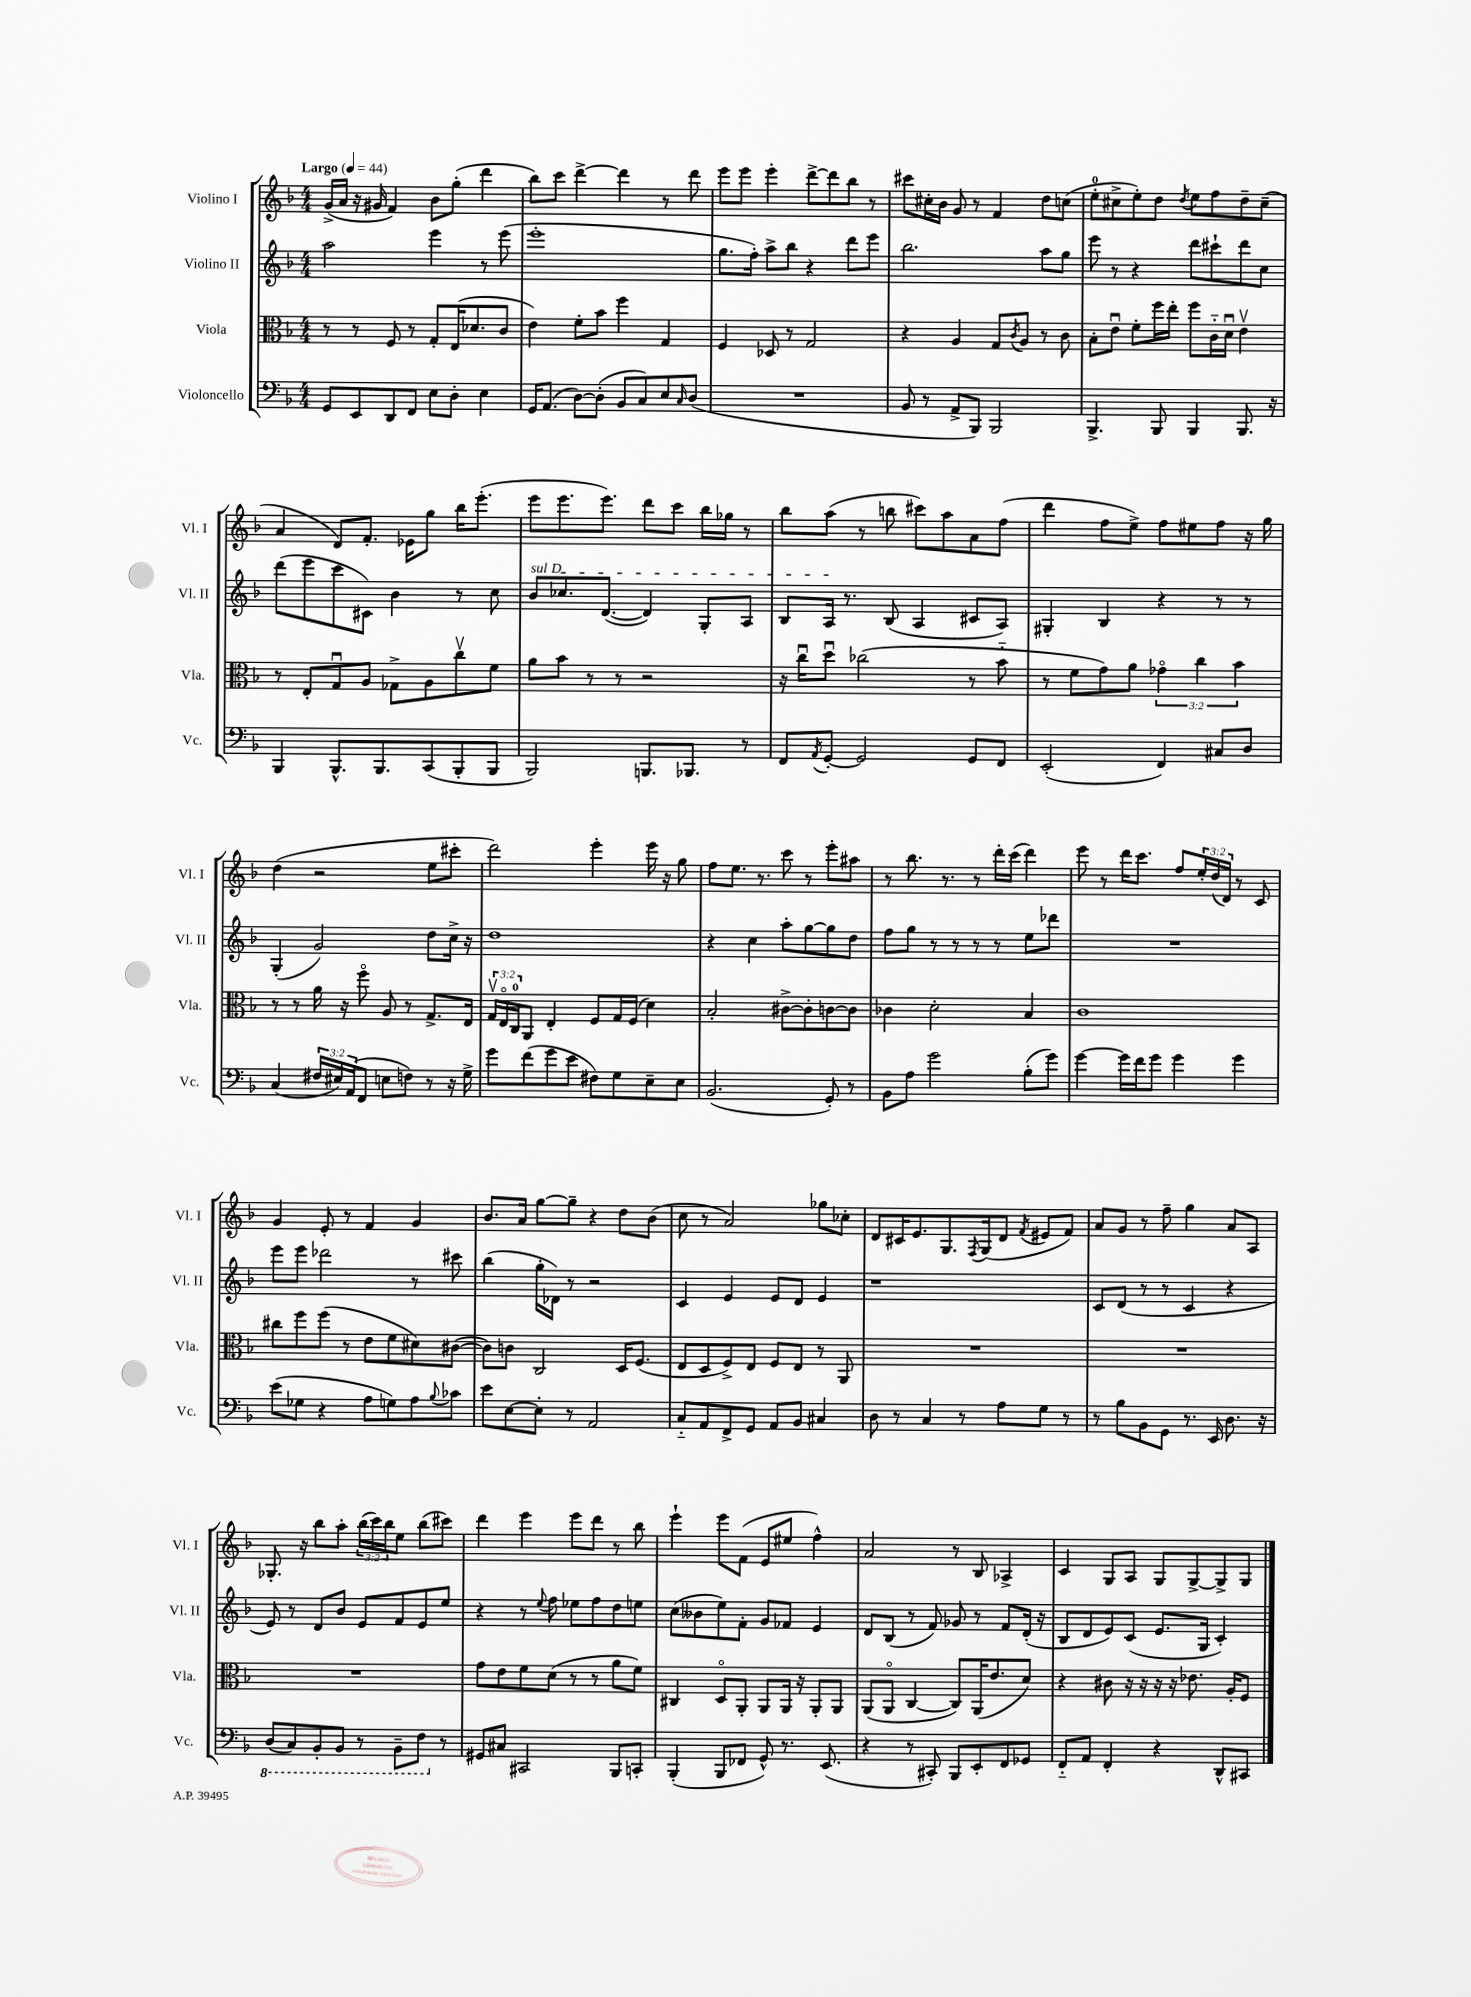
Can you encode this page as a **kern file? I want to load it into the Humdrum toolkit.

**kern	**kern	**kern	**kern
*part4	*part3	*part2	*part1
*staff4	*staff3	*staff2	*staff1
*I"Violoncello	*I"Viola	*I"Violino II	*I"Violino I
*I'Vc.	*I'Vla.	*I'Vl. II	*I'Vl. I
*clefF4	*clefC3	*clefG2	*clefG2
*k[b-]	*k[b-]	*k[b-]	*k[b-]
*M4/4	*M4/4	*M4/4	*M4/4
*MM44	*MM44	*MM44	*MM44
=1	=1	=1	=1
!	!	!	!LO:TX:a:B:t=Largo
8GG/L	8r	2aa\	(16g^/LL
.	.	.	16a/JJ
8EE/	8r	.	16r
.	.	.	16g#X/
8DD/	8F/	.	4f/)
8FF/J	8r	.	.
8E\L	8G'/L	4eee\	8b-\L
8D'\J	(16E/K	.	(8gg'\J
.	8.d-X/	.	.
4E\	.	8r	4ddd\
.	8c/J	(8eee\	.
=2	=2	=2	=2
16GG/KL	4e\)	1eee'	8bb-\L)
(8.AA/J	.	.	.
.	.	.	8ccc\J
[8D\L)	8f'\L	.	[4ddd^\
(8D'\J]	8b-\J	.	.
8BB-/L	4ff\	.	4ddd\]
8C/)	.	.	.
8E/	4G/	.	8r
16qqC/	.	.	.
(8D/J	.	.	8ddd\
=3	=3	=3	=3
1r	4F/	8.gg\L	8eee\L
.	.	.	8eee\J
.	.	16ff'\Jk)	.
.	8D-X/	8aa^\L	4eee'\
.	8r	8bb-\J	.
.	2G/	4r	[8ddd^\L
.	.	.	8ddd\]
.	.	8ddd\L	8bb-\J
.	.	8eee\J	8r
=4	=4	=4	=4
8BB-/	4r	2.bb-\	8ccc#X\L
8r	.	.	16cc#X'\L
.	.	.	16b-\JJ
8AA^/L	4A/	.	8g/
8BBB-/J)	.	.	8r
2BBB-/	8G/L	.	4f/
.	8qc/	.	.
.	8A/J	.	.
.	8r	8aa\L	8dd\L
.	8c\	8gg\J	(8ccn\J
=5	=5	=5	=5
4.BBB-^/	8B-'\L	8eee\	8ee'\L
.	8eu\J	8r	8cc#X^\
.	8f'\L	4r	8ee'\)
8BBB-/	16ff\L	.	8dd\J
.	16ee'\JJ	.	.
.	.	.	8qdd/
4BBB-/	8ff\L	8ddd\L	8ee\L
.	16c\L	8ccc#X`\	8ff\
.	16du\JJ	.	.
8.BBB-/	4ev\	8ddd\	8dd~\
.	.	8cc\J	(8cc#~\J
16r	.	.	.
!!LO:LB:g=z
=6	=6	=6	=6
4BBB-/	8r	(8ddd\L	4a/
.	8E'/L	8eee\	.
8.BBB-^^/L	8Gu/	8ccc\	8d/L)
.	8A/J	8c#X\J)	8.f'/J
8.BBB-/	.	.	.
.	8G-X^\L	4b-\	.
.	.	.	16e-X\KL
(8CC/	8A\	.	8gg\J
8BBB-'/	8ccv\	8r	16bb-\KL
.	.	.	(8.eee'\J
8BBB-/J	8f\J	8cc\	.
=7	=7	=7	=7
!	!	!LO:TX:a:i:t=sul D	!
2BBB-/)	8a\L	8b-/L	8eee\L
.	8b-\J	8.cc-X/	8.eee\
.	8r	.	.
.	.	([8.d/J	8.eee\J)
.	8r	.	.
8.BBBn/L	2r	4d/])	8ddd\L
.	.	.	8ccc\J
8.BBB-X/J	.	.	.
.	.	8G'/L	16bb-\LL
.	.	.	16gg-X\JJ
8r	.	8A/J	8r
=8	=8	=8	=8
8FF/L	16r	8B-/L	8bb-\L
.	16ccu\KL	.	.
8qAA/	.	.	.
[8GG'/J	8ddu\J	16A/Jk	(8aa\J
.	.	8.r	.
2GG/]	(2cc-X\	.	8r
.	.	(8B-/	8bbn\
.	.	4A/	8ccc#X\L)
.	.	.	8aa\
8GG/L	8r	8c#X/L	8a\
8FF/J	8b-\	8A/J)	(8ff\J
=9	=9	=9	=9
(2EE'/	8r	4G#X'/	4ddd\
.	8f\L	.	.
.	8g\)	4B-/	8ff\L
.	8a\J	.	8ee^\J)
4FF/)	6g-X\	4r	8ff\L
.	.	.	8ee#X\
.	6cc\	.	.
8C#X/L	.	8r	8ff\J
.	6b-\	.	.
8D/J	.	8r	16r
.	.	.	16gg\
!!LO:LB:g=z
=10	=10	=10	=10
(4C/	8r	(4G'/	(4dd\
.	8r	.	.
24F#X/LL	16a\	2g/)	2r
24E#X/)	.	.	.
.	16r	.	.
(24AA/J	.	.	.
8FF/J	8ff\	.	.
8En\L	8A/	.	.
8Fn\J)	8r	.	.
8r	8.G^/L	8dd\L	8ee\L
16r	.	16cc^\Jk	8ccc#X'\J
16G^\	16E/Jk	16r	.
=11	=11	=11	=11
8g\L	24Gv/LL	1dd	2ddd\)
.	24E/	.	.
.	24C/J	.	.
(8f\	8AA/J	.	.
8g\	4E'/	.	.
8e\J	.	.	.
8F#X\L)	8F/L	.	4eee'\
8G\	16G/L	.	.
.	(16F/JJ	.	.
8E~\	4d\)	.	16eee\
.	.	.	16r
8E\J	.	.	8gg\
=12	=12	=12	=12
(2.BB-/	2B-'/	4r	8ff\L
.	.	.	8.ee\J
.	.	4cc\	.
.	.	.	8.r
.	[8c#X^\L	8aa'\L	8ccc\
.	8c#'\]	[8gg\	8r
8GG'/)	[8cn\	8gg\]	8eee'\L
8r	8c\J]	8dd\J	8aa#X\J
=13	=13	=13	=13
8BB-\L	4c-X\	8ff\L	8r
8A\J	.	8gg\J	8.bb-\
2g\	2d'\	8r	.
.	.	.	8.r
.	.	8r	.
.	.	8r	8r
.	.	8r	16ddd'\LL
.	.	.	(16ccc\JJ
(8B-'\L	4B-/	8ee\L	4ddd\)
8g\J)	.	8ddd-X\J	.
=14	=14	=14	=14
[4g\	1c	1r	8eee\
.	.	.	8r
16g\LL]	.	.	16ddd\KL
16f\J	.	.	8.ccc\J
8g\J	.	.	.
4g\	.	.	8ff/L
.	.	.	24ee'/L
.	.	.	(24dd/
.	.	.	24d/JJ)
4g\	.	.	8r
.	.	.	8c/
!!LO:LB:g=z
=15	=15	=15	=15
(8e\L	8cc#X\L	8eee\L	4g/
8G-X\J	8ff\	8eee\J	.
4r	(8ff\J	2ddd-X\	8e'/
.	8r	.	8r
8A\L	8e\L	.	4f/
8Gn\)	8f\	.	.
8A\	8d#X\)	8r	4g/
8qqB-/	.	.	.
8c-X\J	([8c#X\J	8ccc#X\	.
=16	=16	=16	=16
8e\L	8c#\L])	(4bb-\	8.b-/L
[8E\	8cn\J	.	.
.	.	.	16a/Jk
8E'\J]	2C/	16gg'\LL	[8gg\L
.	.	16d-X\JJ)	.
8r	.	8r	8gg~\J]
2AA/	.	2r	4r
.	16D/KL	.	8dd\L
.	(8.F/J	.	.
.	.	.	(8b-\J
=17	=17	=17	=17
8C/L	8E/L	4c/	8cc\
8AA/	8D/	.	8r
8FF^/	8F^/)	4e/	2a/)
8GG/J	8E/J	.	.
8AA/L	8F/L	8e/L	.
8BB-/J	8E/J	8d/J	.
4C#X/	8r	4e/	8gg-X\L
.	8AA/	.	8cc-X'\J
=18	=18	=18	=18
8D\	1r	1r	8d/L
8r	.	.	16c#X/K
.	.	.	8.e/
4C/	.	.	.
.	.	.	8.G/
8r	.	.	.
.	.	.	8qF/
.	.	.	(16G/k
8A\L	.	.	8d/J
.	.	.	8qf/
8G\J	.	.	8e#X/L
8r	.	.	8f/J)
=19	=19	=19	=19
8r	1r	8c/L	8a/L
8B-\L	.	(8d/J	8g/J
8BB-\	.	8r	8r
8GG\J	.	8r	8ff~\
8.r	.	4c/	4gg\
16EE/	.	.	.
8.D\	.	4r	8a/L
.	.	.	8A/J
16r	.	.	.
!!LO:LB:g=z
=20	=20	=20	=20
*8ba	*	*	*
(8DD/L	1r	8e/)	8.G-X'/
8CC/)	.	8r	.
.	.	.	16r
8BBB-'/	.	8d/L	8bb-\L
8BBB-/J	.	8b-/J	8aa'\J
8r	.	8e/L	(24bb-\LL
.	.	.	24ccc\)
.	.	.	24bb-\J
8BBB-~\L	.	8f/	8ee\J
8FF\J	.	8e/	(8bb-\L
*X8ba	*	*	*
8r	.	8ee/J	8ccc#X\J)
=21	=21	=21	=21
8GG#X/L	8g\L	4r	4ddd\
8C#X/J	8e\	.	.
2CC#X/	8f\	8r	4eee\
.	.	8qqee/	.
.	(8d\J	8ff\	.
.	8r	8ee-X\L	8eee\L
.	8r	8ff\	8ddd\J
8BBB-/L	8a\L	8dd\	8r
8CCn'/J	8f\J)	8een\J	8bb-\
=22	=22	=22	=22
(4BBB-'/	4C#X/	(8cc\L	4eee`\
.	.	8b--X\	.
8BBB-/L	8D/L	8ee\)	8eee\L
8FF-X/J	8AA'/J	8f'\J	(8f\J
8GG^^/)	8AA/L	8g/L	8e/L
8.r	16AA/Jk	8f-X/J	8ee#X/J
.	16r	.	.
.	8AA'/L	4e/	4ff^^\)
(8.EE/	.	.	.
.	8AA/J	.	.
=23	=23	=23	=23
4r	(8AA/L	8d/L	2a/
.	8AA/J	(8B-/J	.
8r	[4C/	8r	.
8CC#X'/)	.	8f/)	.
8BBB-/L	8C/L])	8g-X/	8r
8EE'/	(16AA/K	8r	8B-/
.	8.e/	.	.
8FF/	.	8f/L	4A-X^/
8GG-X/J	8d/J)	(16d'/Jk	.
.	.	16r	.
=24	=24	=24	=24
8FF/L	4r	8B-/L	4c/
8AA/J	.	8d/	.
4FF'/	8c#X\	8e/)	8G/L
.	16r	(8c/J	8A/J
.	16r	.	.
4r	16r	8.e/L	8G/L
.	16r	.	.
.	8.e-X\	.	[8G^/
.	.	16G/Jk	.
8DD^^/L	.	4c'/)	8G^/]
.	16A'/KL	.	.
8CC#X/J	8F/J	.	8G/J
==	==	==	==
*-	*-	*-	*-
